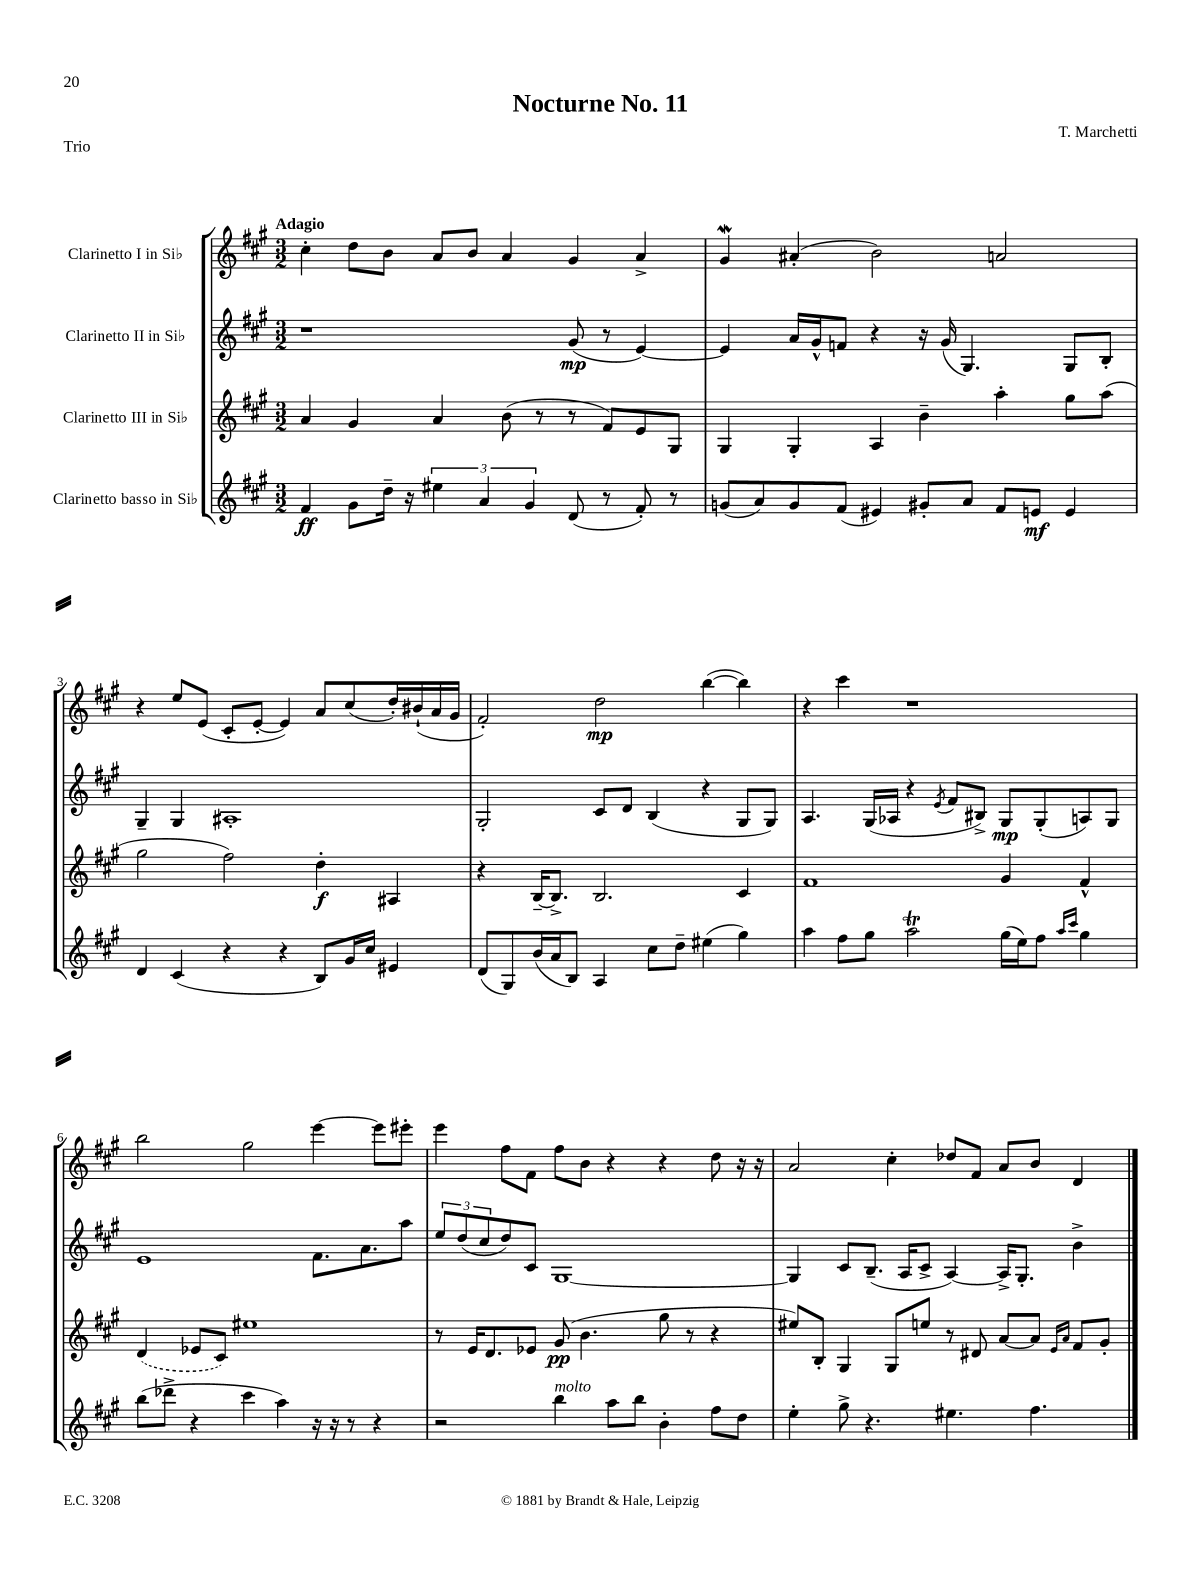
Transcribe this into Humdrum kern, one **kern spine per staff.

**kern	**kern	**kern	**kern
*staff4	*staff3	*staff2	*staff1
*clefG2	*clefG2	*clefG2	*clefG2
*k[f#c#g#]	*k[f#c#g#]	*k[f#c#g#]	*k[f#c#g#]
*M3/2	*M3/2	*M3/2	*M3/2
4f#/	4a/	1r	4cc#'\
8g#\L	4g#/	.	8dd\L
16dd~\Jk	.	.	8b\J
16r	.	.	.
6ee#\	4a/	.	8a/L
.	.	.	8b/J
6a/	.	.	.
.	(8b\	.	4a/
6g#/	.	.	.
.	8r	.	.
(8d/	8r	(8g#/	4g#/
8r	8f#/L)	8r	.
8f#'/)	8e/	[4e/)	4a^/
8r	8G#/J	.	.
=	=	=	=
(8g/L	4G#/	4e/]	4g#/
8a/)	.	.	.
8g/	4G#'/	16a/LL	(4a#'/
.	.	16g#^^/J	.
(8f#/J	.	8f/J	.
4e#/)	4A/	4r	2b\)
8g#'/L	4b~\	16r	.
.	.	(16g#/	.
8a/J	.	4.G#/)	.
8f#/L	4aa'\	.	2a/
8e/J	.	.	.
4e/	8gg#\L	8G#/L	.
.	(8aa\J	8B'/J	.
=	=	=	=
4d/	2gg#\	4G#~/	4r
(4c#/	.	4G#/	8ee/L
.	.	.	(8e/J
4r	2ff#\)	1A#'	8c#'/L
.	.	.	[8e'/J
4r	.	.	4e/])
8B/L)	4dd'\	.	8a/L
16g#/L	.	.	(8cc#/
16cc#/JJ	.	.	.
4e#/	4A#/	.	16dd'/L)
.	.	.	(16b#`/
.	.	.	16a/
.	.	.	16g#/JJ
=	=	=	=
(8d/L	4r	2G#'/	2f#'/)
8G#/)	.	.	.
(16b/L	[16B~/LK	.	.
16a/J	8.B^/]J	.	.
8B/J)	.	.	.
4A/	2.B/	8c#/L	2dd\
.	.	8d/J	.
8cc#\L	.	(4B/	.
8dd~\J	.	.	.
(4ee#\	.	4r	([4bb\
4gg#\)	4c#/	8G#/L	4bb\])
.	.	8G#/J)	.
=	=	=	=
4aa\	1f#	4.A/	4r
8ff#\L	.	.	4ccc#\
8gg#\J	.	(16G#/LL	.
.	.	16A-/JJ	.
2aa\	.	4r	1r
.	.	8qe/	.
.	.	8f#/L	.
.	.	8B#^/J)	.
(16gg#\LL	4g#/	8G#/L	.
16ee\J)	.	.	.
8ff#\J	.	(8G#'/	.
16qqaa/LL	.	.	.
16qqccc#/JJ	.	.	.
4gg#\	4f#^^/	8A/)	.
.	.	8G#/J	.
=	=	=	=
(8bb\L	(4d/	1e	2bb\
8ddd-^\J	.	.	.
4r	8e-/L	.	.
.	8c#/J)	.	.
4ccc#\	1ee#	.	2gg#\
4aa\)	.	.	.
16r	.	8.f#\L	[4eee\
16r	.	.	.
8r	.	.	.
.	.	8.a\	.
4r	.	.	8eee\]L
.	.	8aa\J	8eee#'\J
=	=	=	=
2r	8r	12ee/L	4eee\
.	.	(12dd/	.
.	16e/LK	.	.
.	.	12cc#/	.
.	8.d/	.	.
.	.	8dd/)	8ff#\L
.	8e-/J	8c#/J	8f#\J
4bb\	(8g#/	[1G#	8ff#\L
.	4.b\	.	8b\J
8aa\L	.	.	4r
8bb\J	.	.	.
4b'\	8gg#\	.	4r
.	8r	.	.
8ff#\L	4r	.	8dd\
8dd\J	.	.	16r
.	.	.	16r
=	=	=	=
4ee'\	8ee#/L)	4G#/]	2a/
.	8B'/J	.	.
8gg#^\	4G#/	8c#/L	.
4.r	.	(8.B~/J	.
.	8G#/L	.	4cc#'\
.	.	16A/LK	.
.	8ee/J	8c#^/J	.
4.ee#\	8r	[4A/)	8dd-/L
.	8d#/	.	8f#/J
.	[8a/L	16A^/]LK	8a/L
.	.	8.G#'/J	.
4.ff#\	8a/]J	.	8b/J
.	16qqe/LL	.	.
.	16qqa/JJ	.	.
.	8f#/L	4b^\	4d/
.	8g#'/J	.	.
==	==	==	==
*-	*-	*-	*-
